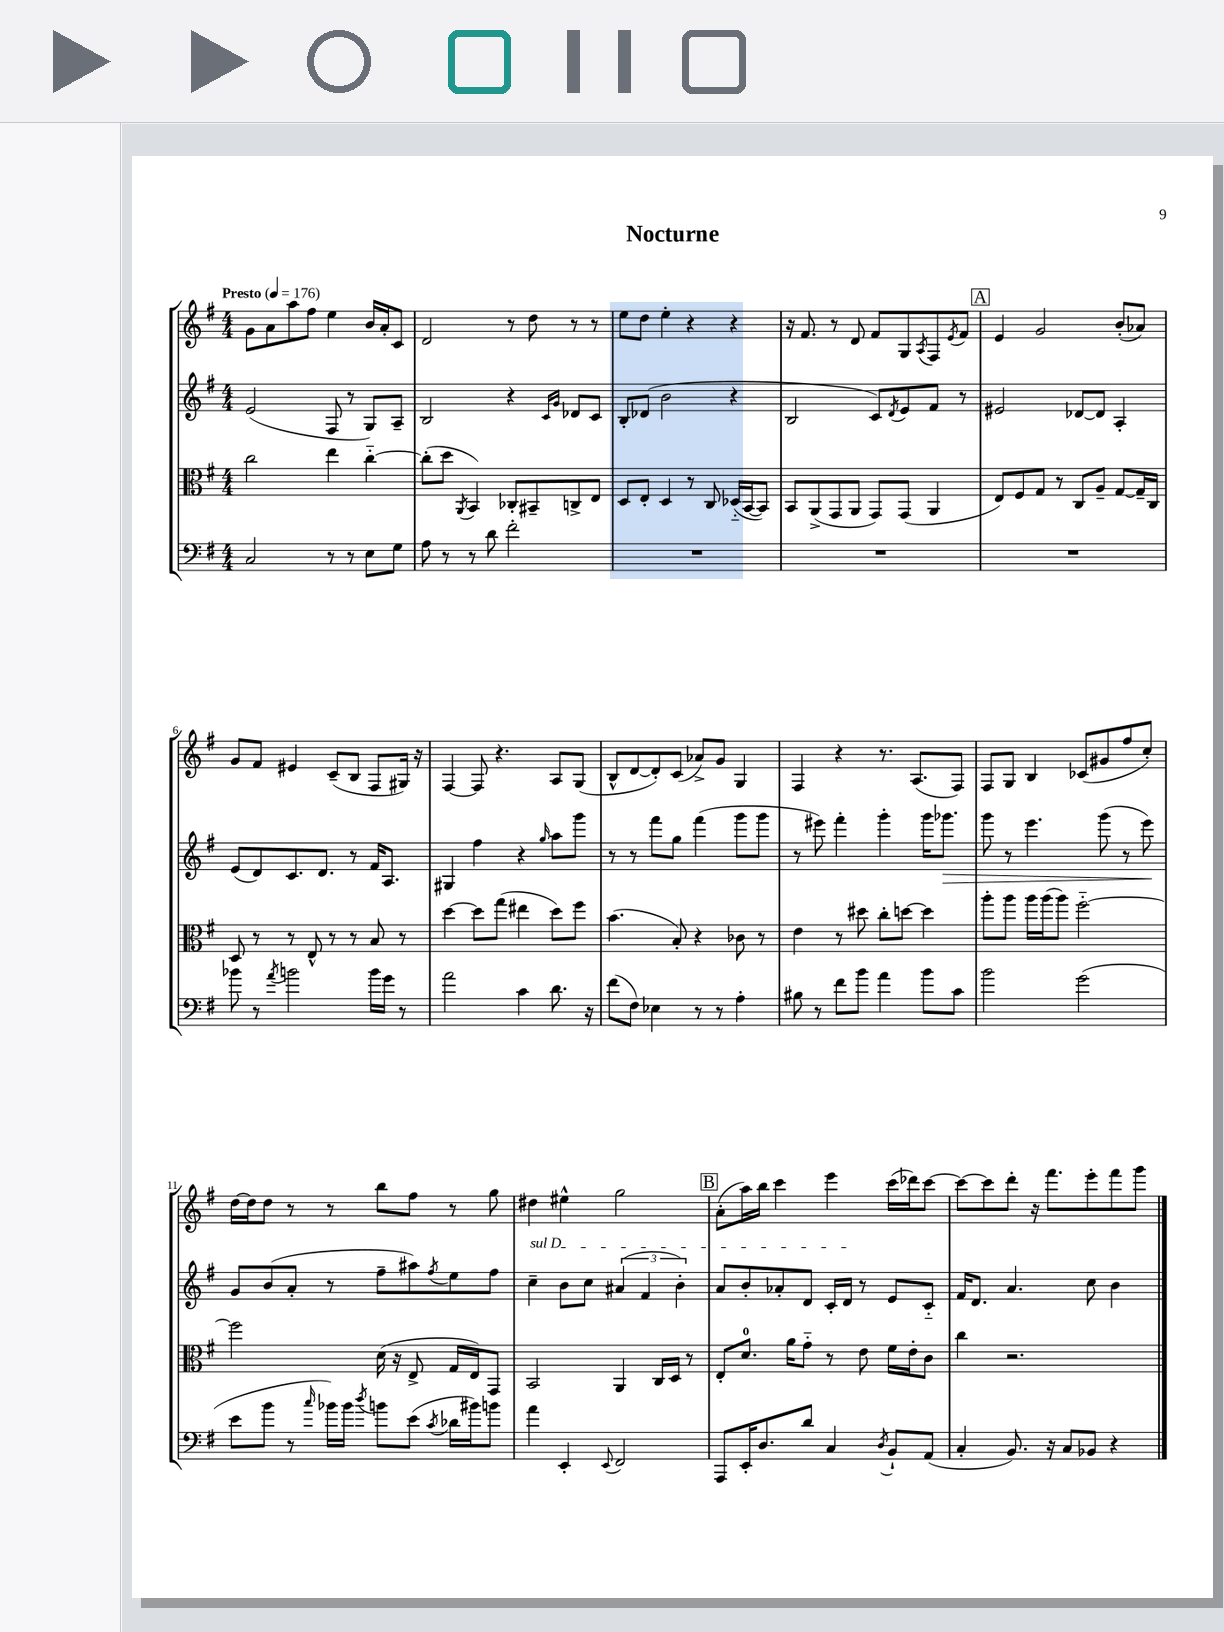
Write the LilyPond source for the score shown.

\header { title = "Nocturne" }
<<
\new StaffGroup <<
\new Staff = "s0" {
    \clef treble \key g \major \numericTimeSignature \time 4/4 \tempo "Presto" 4 = 176
    g'8 a'8 a''8 fis''8 e''4 b'16 a'16-. c'8 |
    d'2 r8 d''8 r8 r8 |
    e''8 d''8 e''4-. r4 r4 |
    r16 fis'8. r8 d'8 fis'8 g8 \acciaccatura { a8 } fis8 \acciaccatura { e'8 } fis'8 |
    \mark \markup { \box "A" } e'4 g'2 b'8-.( aes'8) |
    g'8 fis'8 eis'4 c'8--( b8 fis8 gis16) r16 |
    fis4~ fis8 r4. a8 g8( |
    b8-^ d'8~ d'8-.) c'8( aes'8->) g'8 g4 |
    fis4 r4 r8. a8.( fis8) |
    fis8 g8 b4 ces'8( gis'8 fis''8 c''8-.) |
    d''16~ d''16 d''8 r8 r8 b''8 fis''8 r8 g''8 |
    dis''4 eis''4-^ g''2 |
    \mark \markup { \box "B" } a'8-.( a''16) b''16 c'''4 e'''4 c'''16( des'''16) c'''8~ |
    c'''8~ c'''8 d'''8-. r16 fis'''8. e'''8-. fis'''8 g'''8 \bar "|." |
}
\new Staff = "s1" {
    \clef treble \key g \major \numericTimeSignature \time 4/4
    e'2( fis8 r8 g8) a8-- |
    b2 r4 \grace { c'16 g'16 } des'8 c'8 |
    b8-. des'8( b'2 r4 |
    b2 c'8) \acciaccatura { d'8 } e'8 fis'8 r8 |
    \mark \markup { \box "A" } eis'2 des'8~ des'8 a4-. |
    e'8( d'8) c'8. d'8. r8 fis'16 a8. |
    gis4 fis''4 r4 \grace { g''16 } a''8 g'''8 |
    r8 r8 fis'''8 g''8 fis'''4( g'''8 g'''8 |
    r8 eis'''8) fis'''4-. g'''4-. g'''16 ges'''8.\> |
    g'''8 r8 e'''4. g'''8( r8 e'''8\!) |
    g'8 b'8( a'8-. r8 fis''8-- ais''8) \acciaccatura { fis''8 } e''8 fis''8 |
    \once \override TextSpanner.bound-details.left.text = \markup { \italic "sul D" } c''4--\startTextSpan b'8 c''8 \tuplet 3/2 { ais'4( fis'4 b'4-.) } |
    \mark \markup { \box "B" } a'8 b'8-. aes'8-. d'8 c'16-. d'16\stopTextSpan r8 e'8 c'8-_ |
    fis'16 d'8. a'4. c''8 b'4 \bar "|." |
}
\new Staff = "s2" {
    \clef alto \key g \major \numericTimeSignature \time 4/4
    c''2 e''4 c''4~-_ |
    c''8-.( d''8 \acciaccatura { a,8 } b,4) ces8-. bis,8-- c8-> e8 |
    d8 e8-. d4 r8 c8 des16-_( b,16~ b,8) |
    b,8 a,8->( g,8 a,8 g,8) g,8( a,4 |
    \mark \markup { \box "A" } e8) fis8 g8 r8 c8 a8-- g8~ g16-- c16 |
    d8 r8 r8 e8-^ r8 r8 b8 r8 |
    d''4~ d''8 g''8( eis''4 d''8) fis''8 |
    b'4.( b8-.) r4 ces'8 r8 |
    e'4 r8 dis''8 c''8-. d''8~ d''4 |
    a''8-. a''8 a''16 a''16( a''8) fis''2~-_ |
    fis''2 d'16( r16 e8-> g16 e16) g,8 |
    b,2 a,4 c16 d16 r8 |
    \mark \markup { \box "B" } e8-. d'8.-0 a'16 g'8-_ r8 e'8 fis'16 e'16-. c'8 |
    c''4 r2. \bar "|." |
}
\new Staff = "s3" {
    \clef bass \key g \major \numericTimeSignature \time 4/4
    c2 r8 r8 e8 g8 |
    a8 r8 r8 d'8 fis'2-. |
    R1 |
    R1 |
    \mark \markup { \box "A" } R1 |
    bes'8 r8 \acciaccatura { a'8 } b'2 b'16 g'16 r8 |
    a'2 c'4 d'8. r16 |
    fis'8( fis8) ees4 r8 r8 a4-. |
    bis8 r8 fis'8 b'8 a'4 b'8 c'8 |
    b'2 g'2( |
    e'8 b'8 r8 \grace { c''16 } bes'16) bes'16 \acciaccatura { d''8 } b'8 e'8( \acciaccatura { c'8 } des'16 bis'16) b'8 |
    a'4 e,4-. \appoggiatura { e,8 } fis,2 |
    \mark \markup { \box "B" } a,,8 e,16-. d8. d'8 c4 \acciaccatura { d8 } b,8-! a,8( |
    c4-. b,8.) r16 c8 bes,8 r4 \bar "|." |
}
>>
>>
